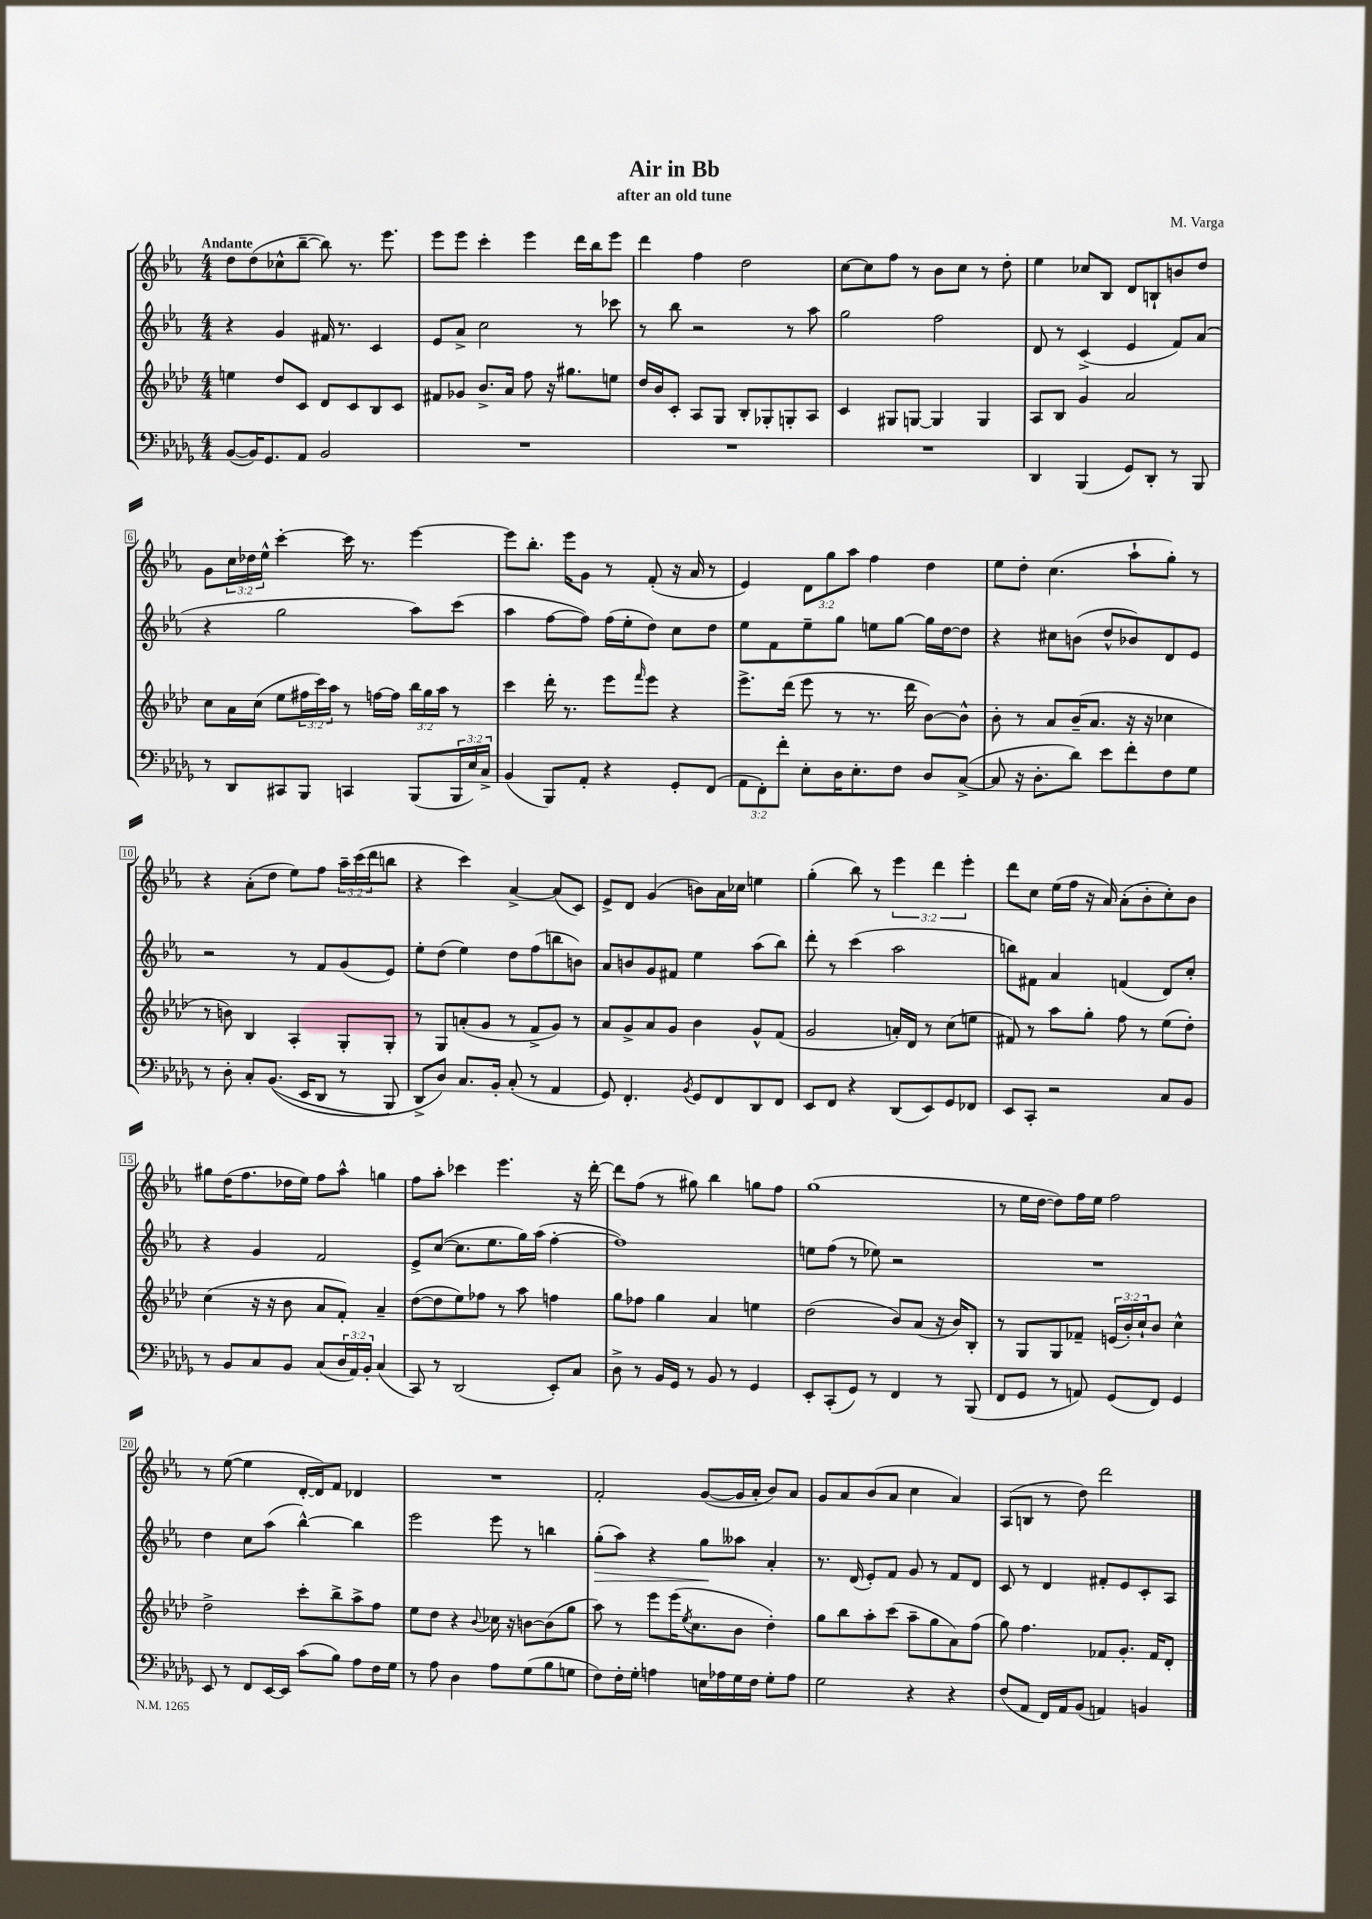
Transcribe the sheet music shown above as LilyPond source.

\header { title = "Air in Bb" composer = "M. Varga" subtitle = "after an old tune" }
<<
\new StaffGroup <<
\new Staff = "s0" {
    \clef treble \key ees \major \numericTimeSignature \time 4/4 \override Staff.TupletNumber.text = #tuplet-number::calc-fraction-text \tempo "Andante"
    d''8 d''8( ces''8-^ bes''8~-- bes''8) r8. ees'''8. |
    ees'''8 ees'''8 c'''4-. ees'''4 d'''16 bes''16 ees'''8 |
    d'''4 f''4 d''2 |
    c''8~ c''8 f''8 r8 bes'8 c''8 r8 d''8-. |
    ees''4 ces''8 bes8 d'8 b8-! b'8 d''8 |
    g'8 \tuplet 3/2 { c''16 des''16 ees''16-^ } c'''4~-. c'''16 r8. ees'''4~ |
    ees'''8 bes''8.-. ees'''16 g'8 r8 f'8-.( r16 aes'16 r8 |
    ees'4) \tuplet 3/2 { d'8 g''8 aes''8 } f''4 d''4 |
    ees''8 d''8-. c''4.( aes''8-! g''8-.) r8 |
    r4 aes'8-.( d''8 ees''8) f''8 \tuplet 3/2 { aes''16-- c'''16( d'''16 } b''8 |
    r4 c'''4) aes'4~-> aes'8( c'8) |
    ees'8-> d'8 g'4( b'8) aes'16 ces''16 e''4 |
    g''4-.( bes''8) r8 \tuplet 3/2 { ees'''4 d'''4 ees'''4-. } |
    d'''8 c''8 ees''16( f''16 r16 aes'16) aes'8-.( bes'8-. c''8-.) bes'8 |
    gis''8 d''16( f''8. des''16 ees''16) f''8 aes''8-^ g''4 |
    f''8 aes''8-. ces'''4 ees'''4. r16 d'''16~-. |
    d'''8 f''8( r8 gis''8) bes''4 g''8 f''8 |
    g''1( |
    r8 ees''16 d''16~ d''8) f''16 ees''16 f''2 |
    r8 ees''8~( ees''4 d'16~-. d'16) f'8 des'4 |
    R1 |
    f'2-. g'8~( g'16 aes'16-. bes'8) aes'8 |
    g'8 aes'8 bes'8( aes'8 c''4 aes'4) |
    aes8( b8 r8 d''8) d'''2 \bar "|." |
}
\new Staff = "s1" {
    \clef treble \key ees \major \numericTimeSignature \time 4/4
    r4 g'4 fis'16 r8. c'4 |
    ees'8 aes'8-> c''2 r8 ces'''8 |
    r8 bes''8 r2 r8 aes''8 |
    g''2 f''2 |
    d'8 r8 c'4->( ees'4 f'8) aes'8( |
    r4 g''2 aes''8) c'''8( |
    aes''4 f''8~ f''8) f''16( ees''16-. d''8) c''8 d''8 |
    ees''8 f'8 ees''8-- g''8 e''8 g''8~ g''16 d''16~ d''8 |
    r4 cis''8 b'8( d''8-^ bes'8) d'8 ees'8 |
    r2 r8 f'8 g'8( ees'8) |
    ees''8-. d''8( ees''4) d''8 f''8( b''8 b'8) |
    aes'8 b'8 g'8 fis'8 ees''4 aes''8( bes''8) |
    d'''8-. r8 c'''4( aes''2 |
    b''8) fis'8 aes'4 f'4( d'8) c''8-. |
    r4 g'4 f'2 |
    ees'8-> c''8~( c''8. ees''8. g''16) aes''16( f''4~-. |
    f''1) |
    e''8 f''8( r8 ees''8) r2 |
    R1 |
    d''4 c''8 aes''8( bes''4~-^) bes''4 |
    ees'''2 ees'''8 r8 b''4 |
    g''8-.\>( aes''8) r4 g''8\! aeses''8 aes'4-. |
    r8. d'16( ees'8-.) f'8 g'8 r8 f'8 d'8 |
    c'8 r8 d'4 fis'8-. ees'8 c'8-. aes8 \bar "|." |
}
\new Staff = "s2" {
    \clef treble \key aes \major \numericTimeSignature \time 4/4 \override Staff.TupletNumber.text = #tuplet-number::calc-fraction-text
    e''4 des''8 c'8 des'8 c'8 bes8 c'8 |
    fis'8 ges'8 bes'8.-> aes'16 f''8 r16 gis''8. e''8 |
    des''16 bes'16 c'8-. aes8 g8 bes8-. ges8-. g8-. aes8 |
    c'4 gis8 g8~ g4 g4 |
    aes8 bes8 g'4 aes'2 |
    c''8 aes'16 c''16( ees''8 \tuplet 3/2 { fis''16 c'''16) aes''16 } r8 f''16~ f''16 \tuplet 3/2 { bes''16 g''16 aes''16 } r8 |
    c'''4 des'''16-. r8. ees'''8 \grace { f'''16 } ees'''8 r4 |
    ees'''8.-> des'''16( ees'''8 r8 r8. des'''16 bes'8~) bes'8-^ |
    bes'8-. r8 aes'8 bes'16--( aes'8. r16 r16 ces''4 |
    r8 b'8) bes4 aes4-. g8-. g8-. |
    r8 g8 a'8-.( g'8 r8 f'8-> g'8) r8 |
    aes'8 g'8-> aes'8 g'8 bes'4 g'8-^ f'8( |
    g'2 a'16-.) des'16 r8 c''8( e''8 |
    fis'8) r8 aes''8 g''8-. f''8 r8 ees''8( des''8-.) |
    c''4( r16 r16 bes'8 aes'8 f'8-.) aes'4-- |
    des''8~( des''8 ees''8) fes''8 r8 aes''8 f''4 |
    g''8 fes''8 g''4 aes'4 e''4 |
    des''2( bes'8) aes'8( r16 bes'16) bes8-. |
    r8 g8 g8 fes'8-- \tuplet 3/2 { e'16( bes'16-.) c''16-! } bes'8 c''4-^ |
    des''2-> c'''8-. bes''8-> aes''8-> f''8 |
    ees''8 des''8 r4 \appoggiatura { bes'8 } ces''16 r16 b'8~ b'8( g''8 |
    aes''8) r8 ees'''8 ees'''16( \acciaccatura { ees''8 } c''8. bes'8 des''4-.) |
    g''8 bes''8 aes''8-. c'''8( aes''8-- g''8 aes'8) f''8( |
    g''8) f''4. fes'8 g'8.-. fes'16 des'8-. \bar "|." |
}
\new Staff = "s3" {
    \clef bass \key des \major \numericTimeSignature \time 4/4 \override Staff.TupletNumber.text = #tuplet-number::calc-fraction-text
    bes,8~( bes,16) ges,8. aes,8 bes,2 |
    R1 |
    R1 |
    R1 |
    des,4 bes,,4( ges,8) des,8-. r8 bes,,8 |
    r8 des,8 cis,8 bes,,8 c,4 bes,,8( \tuplet 3/2 { bes,,16 ees16) c16-> } |
    bes,4( bes,,8) aes,8-. r4 ges,8-. f,8( |
    \tuplet 3/2 { aes,8 f,8-.) f'8-. } ees8-. des16 ees8.-. f8 des8 c8~->( |
    c8 r16 des8.-. des'8) ees'8 f'8-. f8 ges8 |
    r8 des8-. c8-. bes,8.(\( ees,16 des,8 r8 bes,,8) |
    des,8-> des8\) c8. bes,16-. c8-.( r8 aes,4 |
    ges,8) f,4.-. \acciaccatura { bes,8 } ges,8 f,8 des,8 f,8 |
    ees,8 f,8 r4 des,8( ees,8) ges,8 fes,8 |
    ees,8 c,8-. r2 c8 bes,8 |
    r8 bes,8 c8 bes,8 c8( \tuplet 3/2 { des16 aes,16) bes,16-. } c4( |
    c,8) r8 des,2( ees,8-.) c8 |
    des8-> r8 bes,16 ges,16 r8 bes,8 r8 ges,4 |
    ees,8-. c,8-.( ges,8) r8 f,4 r8 bes,,8( |
    f,8 ges,8 r8 a,8) ges,8( f,8) ges,4 |
    ees,8 r8 f,8 ees,16~ ees,16 c'8( bes8) aes8 f16 ges16 |
    r8 aes8 des4 aes8 ges8( bes8 g8 |
    f8) f16-. ges16-. a4 e16 aes16 ges16 f16 ges8-. aes8 |
    ges2 r4 r4 |
    f8( aes,8 f,16) aes,16 bes,8( a,4) b,4 \bar "|." |
}
>>
>>
\layout { \context { \Score \override BarNumber.stencil = #(make-stencil-boxer 0.1 0.3 ly:text-interface::print) } }
